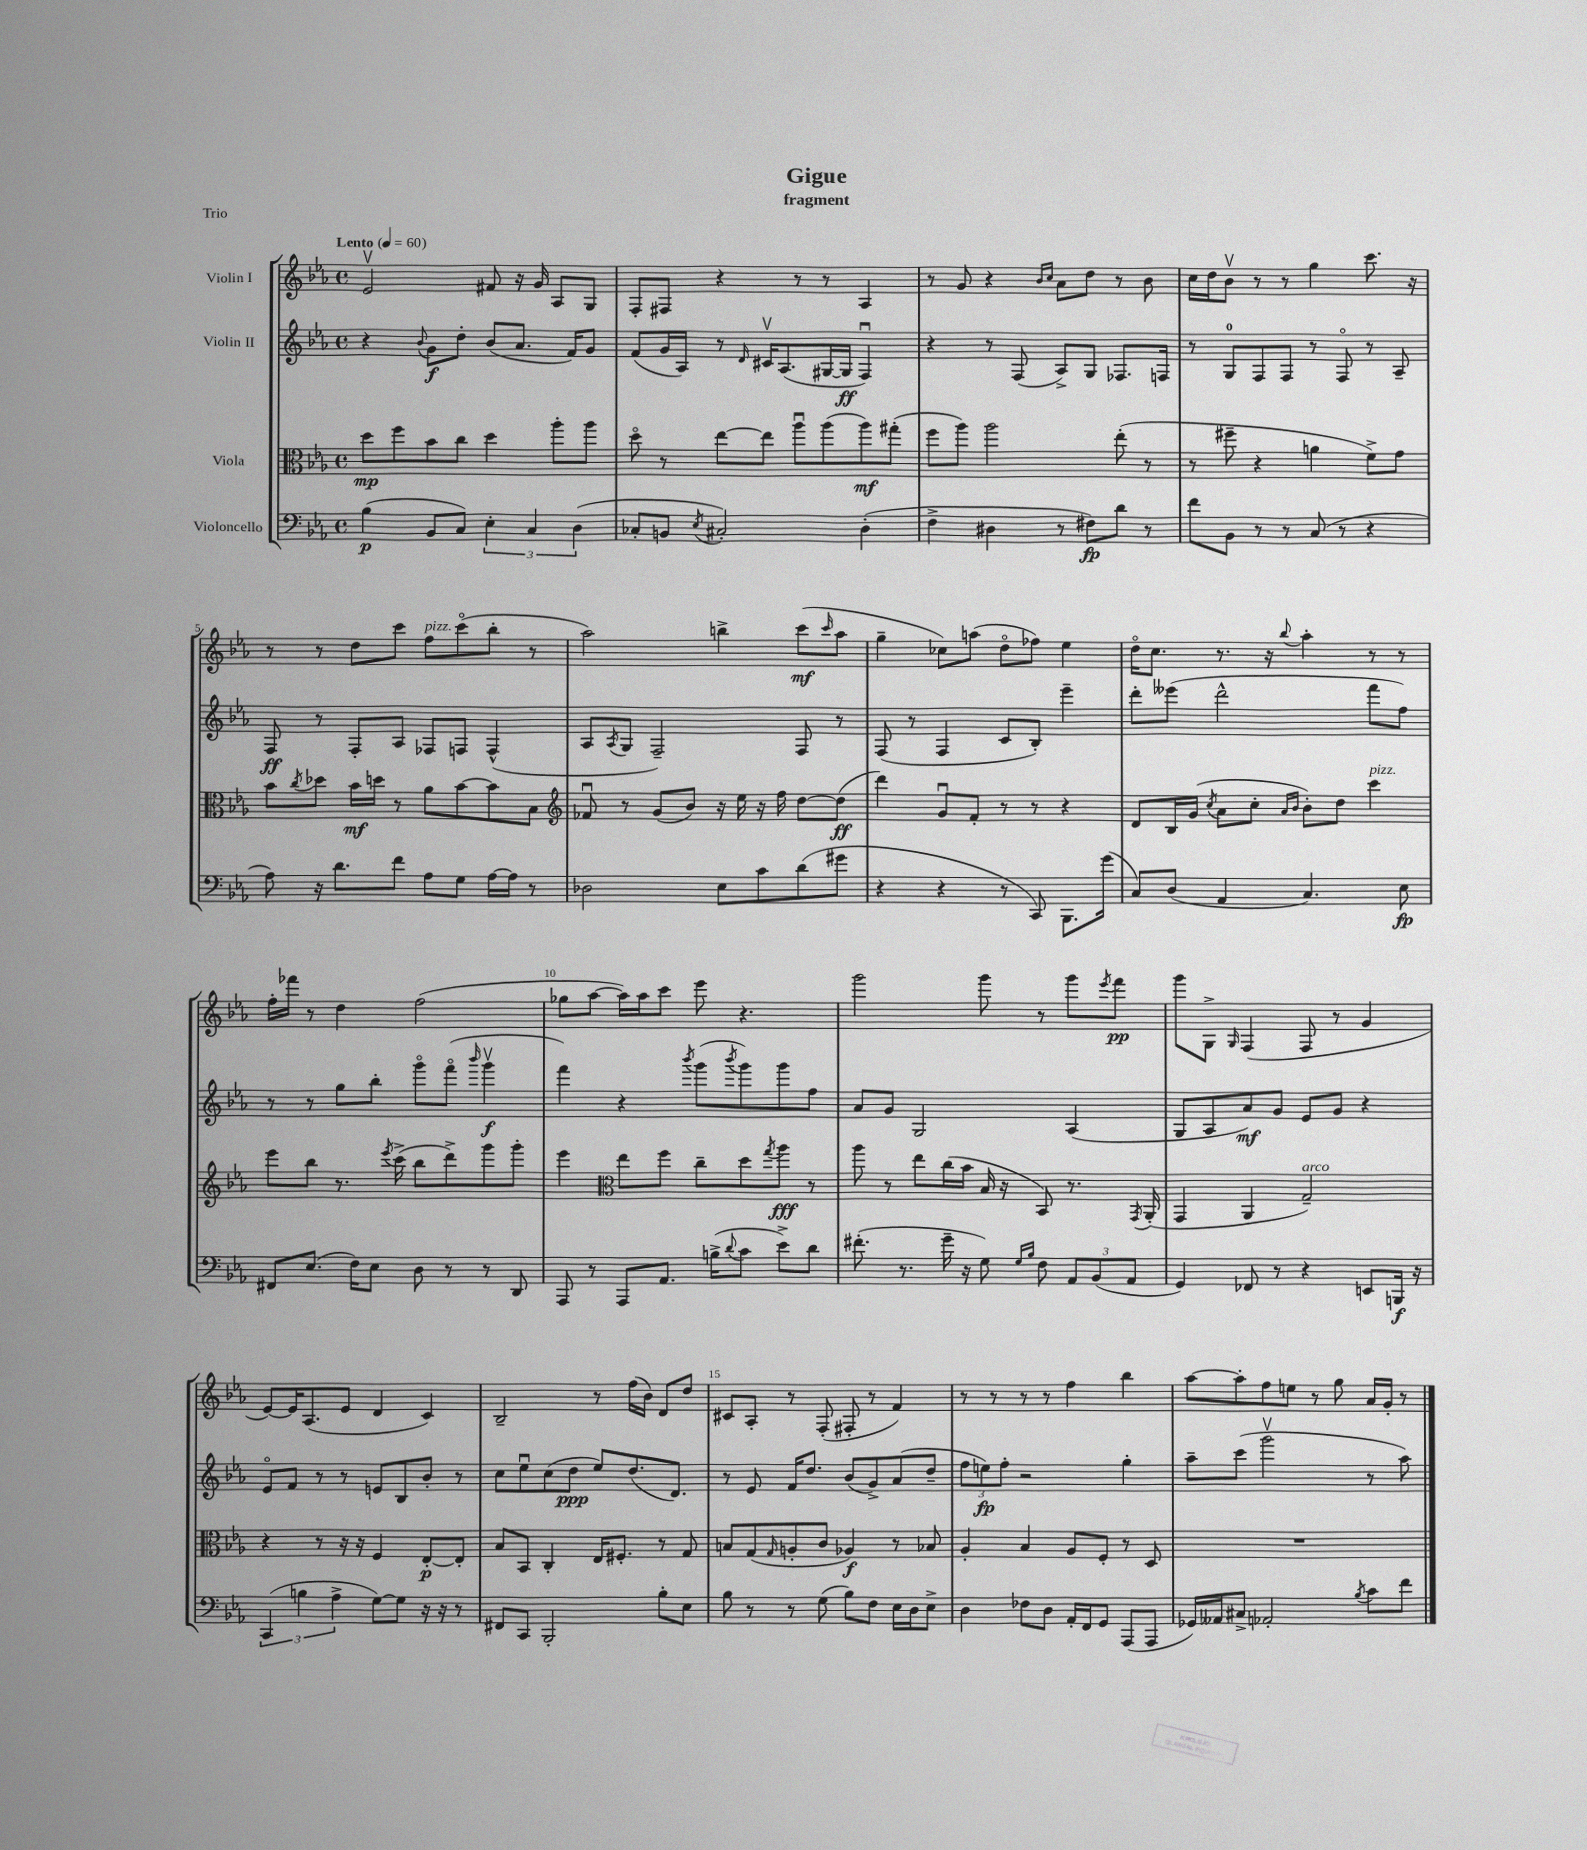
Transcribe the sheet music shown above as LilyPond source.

\header { title = "Gigue" subtitle = "fragment" piece = "Trio" }
<<
\new StaffGroup <<
\new Staff = "s0" \with { instrumentName = "Violin I" } {
    \clef treble \key ees \major \defaultTimeSignature \time 4/4 \tempo "Lento" 4 = 60
    ees'2\upbow fis'8 r16 g'16 aes8 g8 |
    f8-. fis8 r4 r8 r8 aes4 |
    r8 g'8 r4 \grace { bes'16 c''16 } aes'8 d''8 r8 bes'8 |
    c''16 d''16 bes'8\upbow r8 r8 g''4 c'''8. r16 |
    r8 r8 d''8 c'''8 f''8^\markup { \italic "pizz." } c'''8\flageolet( bes''8-. r8 |
    aes''2) b''4-> c'''8\mf( \grace { c'''16 } aes''8 |
    g''4-- ces''8) a''8( d''8\flageolet fes''8) ees''4 |
    d''16\flageolet c''8. r8. r16 \appoggiatura { bes''8 } aes''4-. r8 r8 |
    f''16-. fes'''16 r8 d''4 f''2( |
    ges''8 aes''8~ aes''16) aes''16 c'''8 ees'''8 r4. |
    g'''2 g'''8 r8 g'''8 \acciaccatura { ees'''8 } f'''8\pp |
    g'''8 g8-> \grace { g16 } f4( f8 r8 g'4 |
    ees'8~) ees'16 aes8.( ees'8 d'4 c'4) |
    bes2-- r8 f''16( bes'16) d'8 d''8 |
    cis'8 aes8-. r8 f8-.( fis8-. r8 f'4) |
    r8 r8 r8 r8 f''4 bes''4 |
    aes''8~ aes''8-. f''8 e''8 r8 g''8 aes'16 g'16-. r8 \bar "|." |
}
\new Staff = "s1" \with { instrumentName = "Violin II" } {
    \clef treble \key ees \major \defaultTimeSignature \time 4/4
    r4 \appoggiatura { bes'8 } g'8\f d''8-. bes'8( aes'8. f'16) g'8 |
    f'8( g'16 aes16) r8 \grace { d'16 } cis'16\upbow aes8.( gis16~ gis16\ff f4\downbow) |
    r4 r8 f8( aes8->) g8 fes8. f16 |
    r8 g8-0 f8 f8 r8 f8\flageolet r8 aes8-- |
    f8\ff r8 f8-. aes8 fes8 f8 f4-^( |
    aes8 \acciaccatura { aes8 } g8 f2--) f8 r8 |
    f8( r8 f4 c'8 bes8-.) ees'''4-- |
    d'''8-. eeses'''8( d'''2-^ f'''8 f''8) |
    r8 r8 g''8 bes''8-. g'''8\flageolet f'''8\flageolet( \grace { bes'''16 } g'''4\upbow\f |
    f'''4) r4 \acciaccatura { bes'''8 } g'''8( \acciaccatura { bes'''8 } g'''8) g'''8 f''8 |
    aes'8 g'8 g2 aes4( |
    g8 aes8 aes'8\mf) g'8 ees'8 g'8 r4 |
    ees'8\flageolet f'8 r8 r8 e'8 bes8 bes'8-. r8 |
    c''8 ees''8\downbow c''8( d''8\ppp ees''8) d''8.( d'8.) |
    r8 ees'8 f'16 d''8. bes'8( g'8->) aes'8( d''8-- |
    \tuplet 3/2 { f''8 e''8\fp) f''8-. } r2 g''4-. |
    aes''8-- c'''8( g'''2\upbow r8 aes''8) \bar "|." |
}
\new Staff = "s2" \with { instrumentName = "Viola" } {
    \clef alto \key ees \major \defaultTimeSignature \time 4/4
    d''8\mp f''8 bes'8 c''8 d''4 aes''8-. aes''8 |
    d''8\flageolet r8 ees''8~ ees''8 aes''8\downbow aes''8( aes''8\mf) gis''8-.( |
    f''8 aes''8) aes''2 ees''8-.( r8 |
    r8 fis''8-- r4 a'4 f'8->) g'8 |
    bes'8 \acciaccatura { c''8 } des''8 bes'16\mf d''16 r8 aes'8 bes'8~ bes'8 bes8 |
    \clef treble fes'8\downbow r8 g'8( bes'8) r16 ees''16 r16 f''16 d''8~ d''8\ff( |
    d'''4) g'8\downbow f'8-. r8 r8 r4 |
    d'8 bes16 g'16( \acciaccatura { c''8 } aes'8 c''8-. \grace { aes'16 bes'16 } bes'8-.) d''8 c'''4^\markup { \italic "pizz." } |
    ees'''8 bes''8 r8. \acciaccatura { ees'''8 } c'''16->( bes''8 d'''8->) g'''8 g'''8-. |
    ees'''4 \clef alto ees''8 f''8 c''8-- d''8 \acciaccatura { g''8 } aes''8\fff r8 |
    aes''8 r8 ees''8 c''16( bes'16 bes16 r16 bes,8) r8. \acciaccatura { g,8 } aes,16-.( |
    g,4 aes,4 g2--^\markup { \italic "arco" }) |
    r4 r8 r16 r16 f4 ees8~-.\p ees8-. |
    bes8 bes,8 c4-. ees16 fis8.-. r8 g8 |
    b8 g8( \grace { g16 } a8-. c'8 aes4\f) r8 bes8 |
    aes4-. bes4 aes8 f8-. r8 d8 |
    R1 \bar "|." |
}
\new Staff = "s3" \with { instrumentName = "Violoncello" } {
    \clef bass \key ees \major \defaultTimeSignature \time 4/4
    bes4\p( bes,8 c8) \tuplet 3/2 { ees4-. c4 d4( } |
    ces8-. b,8 \acciaccatura { ees8 } cis2-.) d4-.( |
    f4-> dis4 r8 fis8\fp) d'8 r8 |
    f'8 bes,8 r8 r8 c8( r8 r4 |
    aes8) r16 d'8. f'8 aes8 g8 aes16~ aes16 r8 |
    des2 ees8 c'8 d'8( gis'8 |
    r4 r4 r8 c,8) bes,,8. g'16( |
    c8) d8( aes,4 c4.) ees8\fp |
    fis,8 ees8.( f16) ees8 d8 r8 r8 d,8 |
    aes,,8 r8 aes,,8 aes,8. b16->( \appoggiatura { d'8 } c'8 ees'8->) d'8 |
    fis'8.-.( r8. g'16-- r16 g8) \grace { g16 bes16 } f8 \tuplet 3/2 { aes,8 bes,8( aes,8 } |
    g,4) fes,8 r8 r4 e,8 b,,16\f r16 |
    \tuplet 3/2 { c,4( b4 aes4-> } g8~) g8 r16 r16 r8 |
    fis,8 c,8 bes,,2-. bes8-. ees8 |
    bes8 r8 r8 g8( bes8) f8 ees16 d16 ees8-> |
    d4 fes8 d8 aes,16-. f,16 g,8 aes,,8( aes,,8 |
    ges,16) aeses,16 cis8-> aes,2-. \acciaccatura { bes8 } c'8 f'8 \bar "|." |
}
>>
>>
\layout { \context { \Score \override BarNumber.break-visibility = ##(#f #t #t) barNumberVisibility = #(every-nth-bar-number-visible 5) } }
